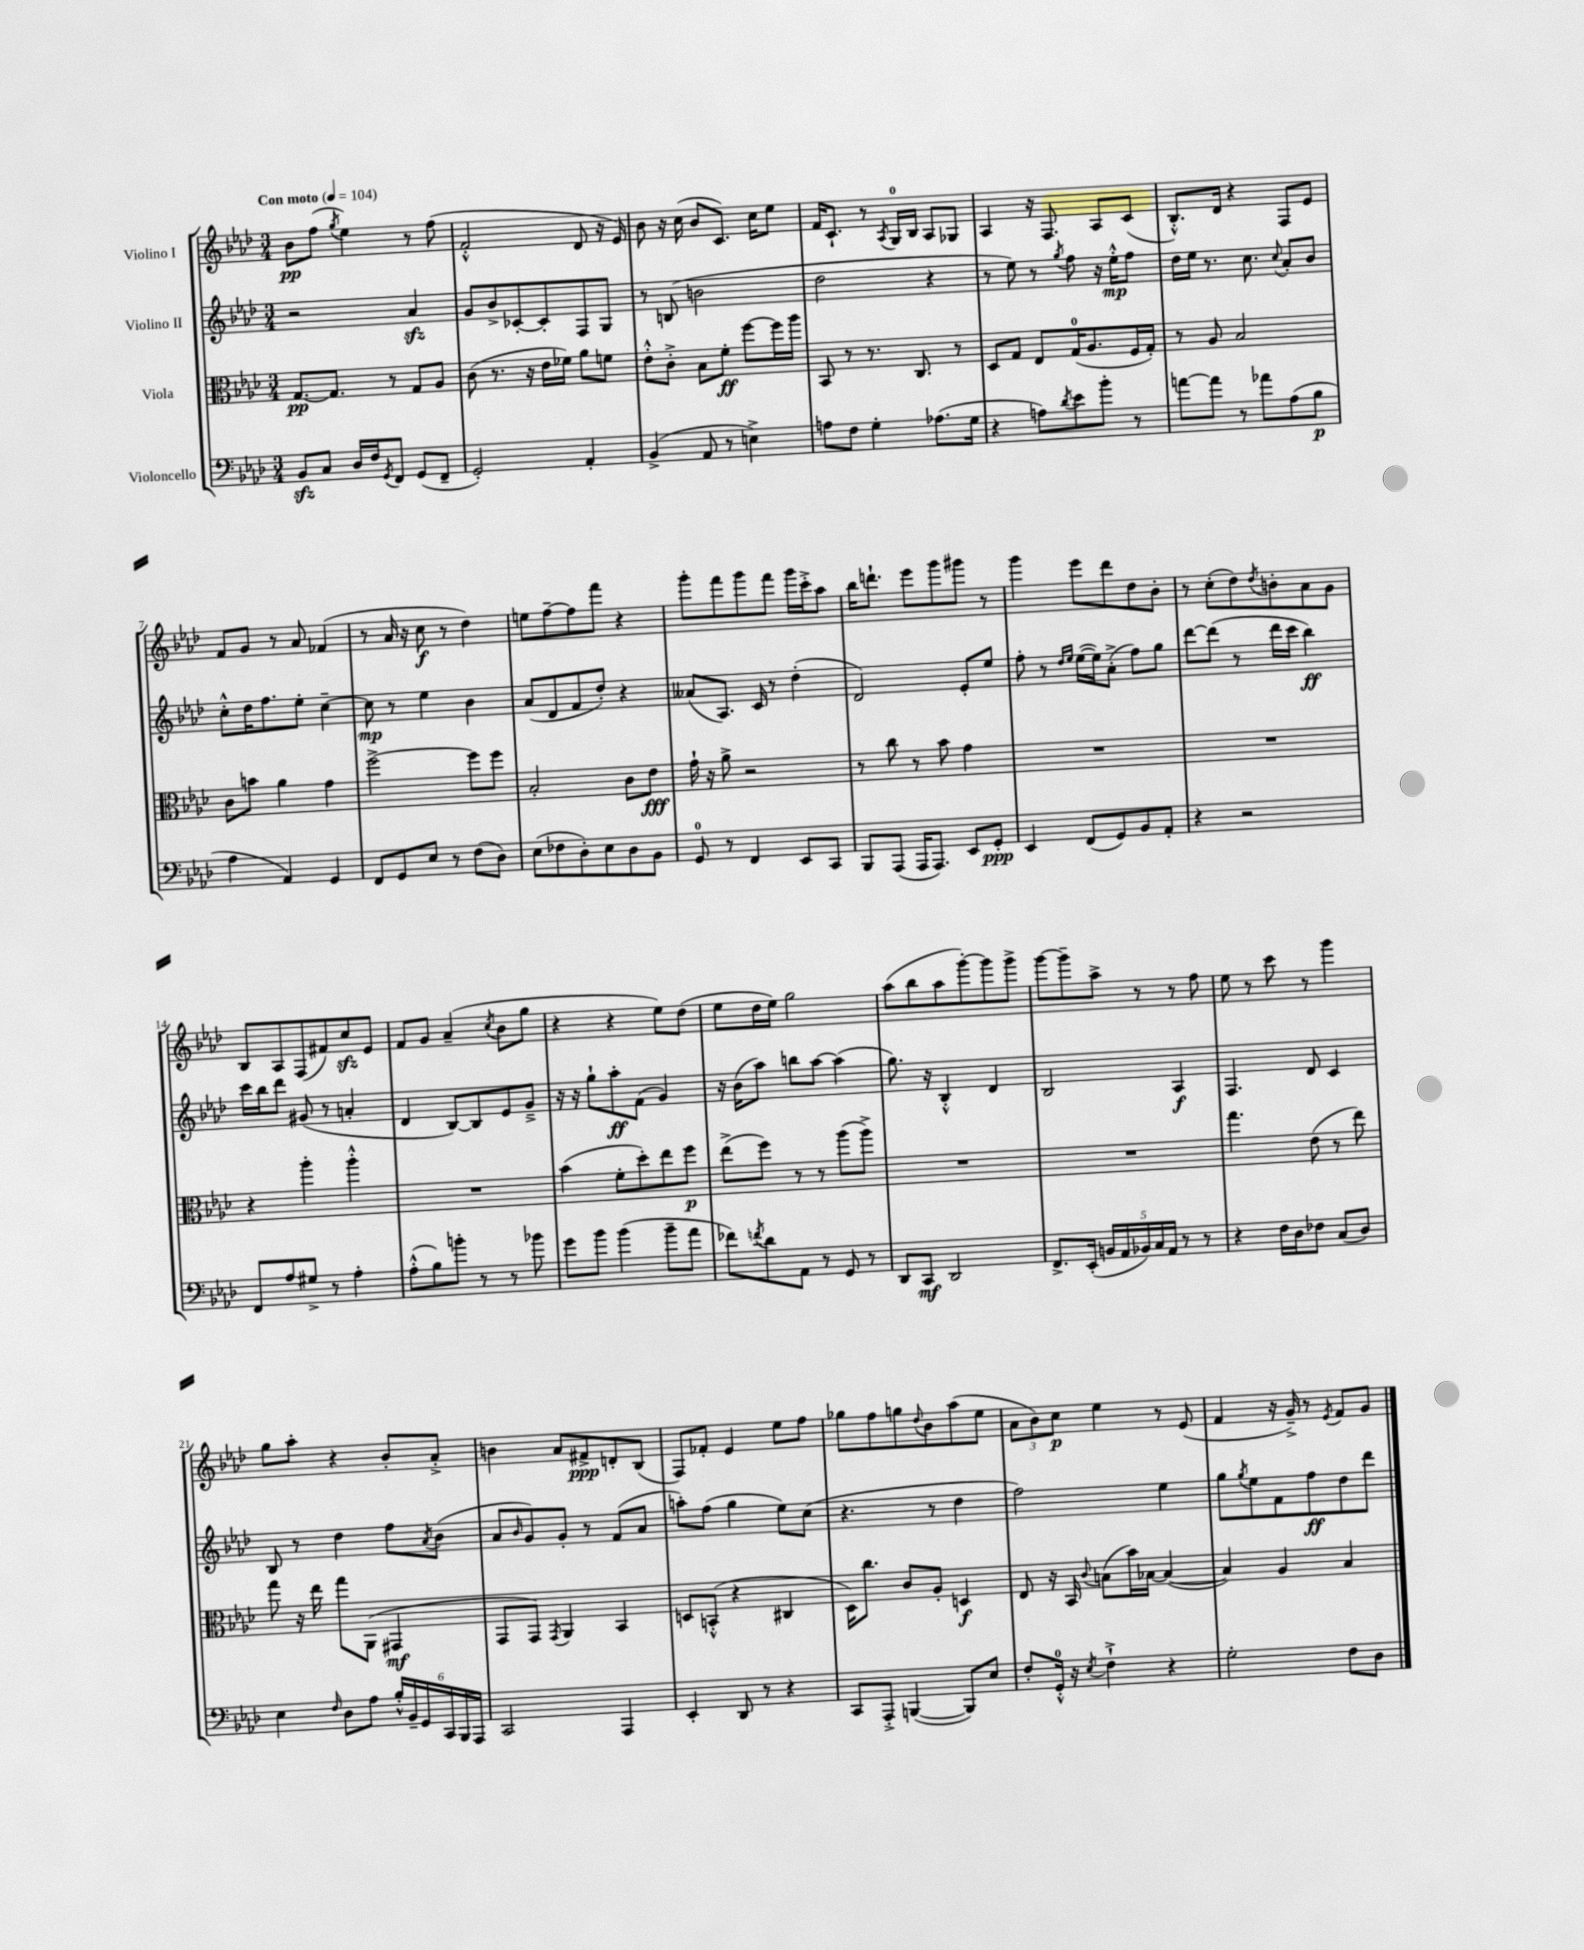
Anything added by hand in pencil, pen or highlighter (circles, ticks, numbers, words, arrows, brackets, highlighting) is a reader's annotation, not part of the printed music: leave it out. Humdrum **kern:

**kern	**kern	**kern	**kern
*staff4	*staff3	*staff2	*staff1
*clefF4	*clefC3	*clefG2	*clefG2
*k[b-e-a-d-]	*k[b-e-a-d-]	*k[b-e-a-d-]	*k[b-e-a-d-]
*M3/4	*M3/4	*M3/4	*M3/4
*MM104	*MM104	*MM104	*MM104
8BB-/L	[8.G/L	2r	8b-\L
8C/J	.	.	(8ff\J
.	8.G/]J	.	.
.	.	.	8qgg/
16D-/LL	.	.	4ee-\)
16F/J	.	.	.
8qGG/	.	.	.
8FF/J	8r	.	.
(8GG/L	8G/L	4a-/	8r
8FF~/J	8A-/J	.	(8ff\
=	=	=	=
2GG'/)	(8c\	8g/L	2f'^^/
.	8.r	8b-^/	.
.	.	[8c-'/	.
.	16r	.	.
.	16e-\LL	8c-'/]	.
.	16f-\JJ)	.	.
4AA-'/	8a-\L	8F/	8d-/
.	8f\J	8G/J	16r
.	.	.	16e-/)
=	=	=	=
(4BB-^/	8e-'^^\L	8r	8b-\
.	8c'^\J	(8B/	16r
.	.	.	(16cc\
8AA-/	8B-\L	2b\	8b-/L
8r	8f'\J	.	8.c/J)
4E^\)	[8ff\L	.	.
.	.	.	16cc\LK
.	16ff\]L	.	8ee-\J
.	16aa-\JJ	.	.
=	=	=	=
8A\L	8BB-/	2dd-\	16f/LK
.	.	.	8.c`/J
8F\J	8r	.	.
4G'\	8.r	.	8r
.	.	.	8qA-/
.	.	.	16G/LL
.	8.C/	.	16B-/JJ
(8.A-\L	.	4r	8A-/L
.	8r	.	8G-/J
16G\Jk	.	.	.
=	=	=	=
4r	8D-/L	8r	4A-/
.	8G/J	8ee-\)	.
8A\L)	8E-/L	8r	16r
.	.	.	8.F/
8qd-/	.	8qgg/	.
8e-\	(16G/K	8ff\	.
.	8.A-/	.	.
8b-'\J	.	16r	8A-/L
.	.	16ee-'^^\LK	.
8r	16F/L	8ff\J	(8c/J
.	16G'/JJ)	.	.
=	=	=	=
[8a\L	8r	16dd-\LL	8.B-'^^/L)
.	.	16ee-\JJ	.
8a\]J	8A-/	8.r	.
.	.	.	16d-/Jk
8r	2B-/	.	4r
.	.	8.cc\	.
8a-\L	.	.	.
.	.	8qqcc/	.
(8A-\	.	8a-'/L	8F/L
8B-\J	.	8b-/J	8e-/J
=	=	=	=
4A-\	8c\L	8cc'^^\L	8f/L
.	8b\J	16dd-\K	8g/J
.	.	8.ff\	.
4AA-/)	4a-\	.	8r
.	.	8ee-'\J	8a-/
4GG/	4g\	[4cc~\	(4f-/
=	=	=	=
8FF/L	[2ff^\	8cc\]	8r
8GG/	.	8r	16a-/
.	.	.	16r
8E-/J	.	4ee-\	8cc\
8r	.	.	8r
(8F\L	8ff\]L	4b-\	4dd-\)
8D-\J)	8ff\J	.	.
=	=	=	=
(8E-\L	2B-'/	(8a-/L	8ee\L
8F-\	.	8d-/	[8ff~\
8D-'\)	.	8f/	8ff\]
8E-\	.	8dd-'/J)	8fff\J
8D-\	8c\L	4r	4r
8BB-\J	8e-\J	.	.
=	=	=	=
8GG/	16g`\	(8a--/L	8ggg'\L
.	16r	.	.
8r	8a-^\	8.A-/J)	8fff\
4FF/	2r	.	8ggg\
.	.	16c/	.
.	.	8r	8fff\J
8EE-/L	.	(4dd-'\	16ggg\LL
.	.	.	16ccc'^\J
8CC/J	.	.	8aa-\J
=	=	=	=
8BBB-/L	8r	2d-/)	16bb-\LK
.	.	.	8.ddd`\J
(8AAA-/J	8cc\	.	.
16AAA-/LK	8r	.	8eee-\L
8.AAA-/J)	.	.	.
.	8b-\	.	8ggg\
8EE-/L	4g\	8e-'/L	8ggg#\J
8GG'/J	.	8ee-/J	8r
=	=	=	=
4EE-/	2.r	8ff'\	4ggg\
.	.	8r	.
.	.	16qqdd-/LL	.
.	.	16qqee-/JJ	.
(8FF/L	.	([16ee-\LL	8eee-\L
.	.	16ee-\]J)	.
8GG/)	.	(8a-'^\J	8ddd-\
8BB-/	.	8ff\L)	8dd-\
8AA-'/J	.	8gg\J	8b-'\J
=	=	=	=
4r	2.r	[8ddd-\L	8r
.	.	(8ddd-\]J	(8cc'\L
2r	.	8r	8dd-\)
.	.	.	8qdd-/
.	.	16ddd-\LL	8b'\
.	.	16ccc\JJ	.
.	.	4bb-\)	8a-\
.	.	.	8g\J
=	=	=	=
8FF/L	4r	16ccc\LL	8B-/L
.	.	16bb-\J	.
8A-/	.	8ddd-\J	8A-/
8G#^/J	4aa-'\	(8g#/	(8F/
8r	.	8r	8f#/)
4A-'\	4aa-'^^\	4a'/	8cc/
.	.	.	8e-/J
=	=	=	=
(8A-'^^\L	2.r	4d-/	8f/L
8B-\)	.	.	8g/J
8b'\J	.	[8B-/L)	(4a-~/
8r	.	8B-/]	.
.	.	.	8qcc/
8r	.	8e-/	8b-\L
8b-\	.	8g~^/J	8gg\J
=	=	=	=
8g\L	(4b-\	16r	4r
.	.	16r	.
8b-\J	.	8gg`\L	.
(4b-\	8f'\L	8aa-'\	4r
.	8dd-'\)	(8f\J	.
8b-~\L	8ee-\	4g/)	8ee-\L)
8a-\J	8ff\J	.	(8dd-\J
=	=	=	=
8f-\L)	(8ee-^\L	16r	8ee-\L
.	.	(16b-\LK	.
8qf/	.	.	.
8d-\	8ff\J)	8aa-\J)	16dd-\L
.	.	.	16ee-\JJ)
8AA-\J	8r	8bb\L	2gg\
8r	8r	[8aa-\J	.
8GG/	(8aa-\L	(4aa-\]	.
8r	8aa-^\J)	.	.
=	=	=	=
8DD-/L	2.r	8.gg\)	(8aa-\L
8CC/J	.	.	8bb-\
.	.	16r	.
2DD-/	.	4B-'^^/	8aa-\
.	.	.	[8ggg'\)
.	.	4d-/	8ggg\]
.	.	.	8ggg^\J
=	=	=	=
8.FF^/L	2.r	2B-/	[8ggg\L
.	.	.	8ggg~\]
(16EE-'/Jk	.	.	.
20BB/LL	.	.	8aa-^\J
20AA-/	.	.	.
20BB-/)	.	.	.
.	.	.	8r
20C/	.	.	.
20AA-/JJ	.	.	.
8r	.	4A-/	8r
8r	.	.	8ff\
=	=	=	=
4r	4.gg\	4.F/	8ee-\
.	.	.	8r
16F\LL	.	.	8ccc\
16D-\J	.	.	.
8F-\J	(8e-\	8d-/	8r
(8C/L	8r	4c/	4ggg\
8D-/J)	8ee-\)	.	.
=	=	=	=
4E-\	8gg\	8B-/	8gg\L
.	16r	8r	8aa-'\J
.	16ee-\	.	.
16qqF/	.	.	.
8D-\L	8gg\L	4dd-\	4r
8A-\J	(8AA-\J	.	.
24B-'^^/LL	4GG#/	8ff\L	8b-'/L
24BB-~/	.	.	.
24GG/	.	.	.
.	.	8qa-/	.
24CC/	.	(8b-\J	8a-'^/J
24BBB-/	.	.	.
24AAA-/JJ	.	.	.
=	=	=	=
2CC/	8GG/L	8a-/L	4b\
.	.	16qqb-/	.
.	8GG/J)	8g/)	.
.	8qGG/	.	.
.	4AA-/	8g'/J	8a-/L
.	.	8r	8f#^/
4AAA-/	4BB-/	(8f/L	8d'/
.	.	8a-/J	(8B-/J
=	=	=	=
4EE-'/	8D/L	8aa'\L)	8F/L)
.	(8BB'^^/J	(8ff\J	8f-'/J
8DD-/	4r	4gg\	4e-/
8r	.	.	.
4r	4C#/	8ee-\L)	8ee-\L
.	.	(8cc\J	8ff\J
=	=	=	=
8CC/L	16D-\LK)	4.r	8gg-\L
.	8.cc\J	.	.
8AAA-'^/J	.	.	8ff\
([4BBB/	8c/L	.	8gg\
.	.	.	8qqdd-/
.	8A-'/J	8r	8b-\
8BBB/]L)	4D/	4dd-\	(8aa-\
8E-/J	.	.	8ee-\J
=	=	=	=
8F'/L	8E-/	2ff\)	12a-\L
.	.	.	12b-\)
16GG'^^/Jk	16r	.	.
.	.	.	12cc\J
16r	16BB-/	.	.
8qE-/	8qqc/	.	.
4F`^\	(8B\L	.	4ee-\
.	16b-\L)	.	.
.	[16B-\JJ	.	.
4r	(4B-/_	4ee-\	8r
.	.	.	(8e-/
=	=	=	=
2G'\	4B-/])	8gg\L	4f/
.	.	8qgg/	.
.	.	8ee-\	.
.	4A-/	8f\	16r
.	.	.	16g~^/)
.	.	8ff\	8r
.	.	.	8qe-/
8F\L	4B-/	8dd-\	8f/L
8D-\J	.	8ddd-\J	8g/J
==	==	==	==
*-	*-	*-	*-
